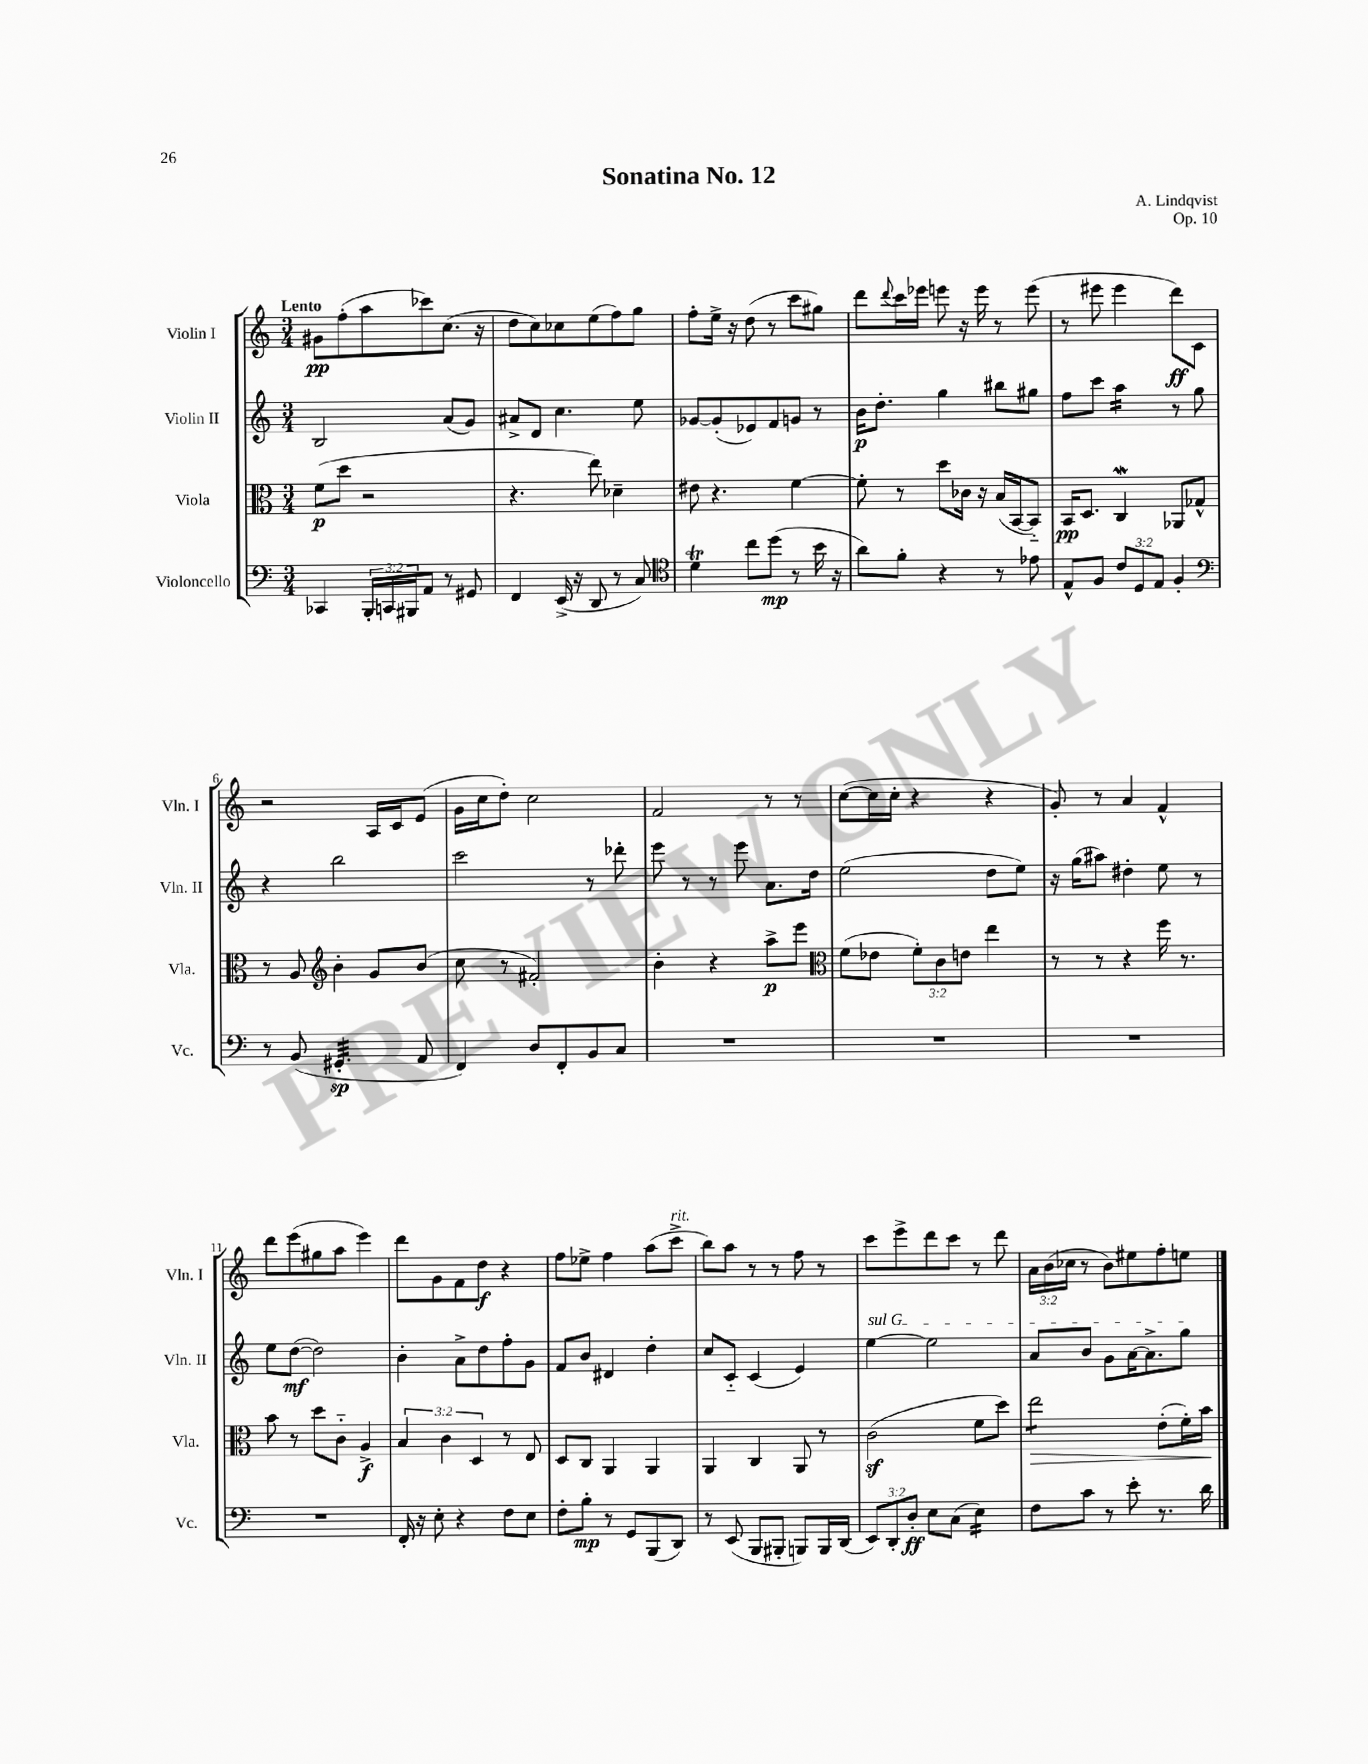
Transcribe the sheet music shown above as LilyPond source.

\header { title = "Sonatina No. 12" composer = "A. Lindqvist" opus = "Op. 10" }
<<
\new StaffGroup <<
\new Staff = "s0" \with { instrumentName = "Violin I" shortInstrumentName = "Vln. I" } {
    \clef treble \key c \major \numericTimeSignature \time 3/4 \override Staff.TupletNumber.text = #tuplet-number::calc-fraction-text \tempo "Lento"
    gis'8\pp f''8-.( a''8 ces'''8) c''8.( r16 |
    d''8 c''8) ces''8 e''8( f''8) g''8 |
    f''8-. e''16-> r16 d''8( r8 c'''8 gis''8) |
    d'''8 \appoggiatura { d'''8 } c'''16 ees'''16 e'''8 r16 e'''16 r8 e'''8( |
    r8 eis'''8 eis'''4 d'''8\ff) c'8 |
    r2 a16 c'16 e'8( |
    g'16 c''16 d''8-.) c''2 |
    f'2 r8 r8 |
    c''8~( c''16 c''16-. r4 r4 |
    g'8-.) r8 a'4 f'4-^ |
    d'''8 e'''8( gis''8 a''8 e'''4) |
    d'''8 g'8 f'8 d''8\f r4 |
    f''8 ees''8-> f''4 a''8( c'''8->^\markup { \italic "rit." } |
    b''8) a''8 r8 r8 f''8 r8 |
    c'''8 e'''8-> d'''8 c'''8 r8 d'''8 |
    \tuplet 3/2 { a'16 b'16( ces''16 } r8 b'8) eis''8 f''8-. e''8 \bar "|." |
}
\new Staff = "s1" \with { instrumentName = "Violin II" shortInstrumentName = "Vln. II" } {
    \clef treble \key c \major \numericTimeSignature \time 3/4
    b2 a'8( g'8) |
    ais'8-> d'8 c''4. e''8 |
    ges'8~ ges'8-.( ees'8) f'8 g'8 r8 |
    b'16\p d''8.-. g''4 bis''8 gis''8 |
    f''8 c'''8 a''4:16 r8 g''8 |
    r4 b''2 |
    c'''2 r8 des'''8-. |
    e'''8 r8 r8 e'''8 a'8. d''16 |
    e''2( d''8 e''8) |
    r16 g''16( ais''8) dis''4-. e''8 r8 |
    e''8 d''8~\mf( d''2) |
    b'4-. a'8-> d''8 f''8-. g'8 |
    f'8 b'8 dis'4 d''4-. |
    c''8 c'8-_ c'4( e'4) |
    \once \override TextSpanner.bound-details.left.text = \markup { \italic "sul G" } e''4~\startTextSpan e''2 |
    a'8 b'8 g'8 a'16~ a'8.-> g''8\stopTextSpan \bar "|." |
}
\new Staff = "s2" \with { instrumentName = "Viola" shortInstrumentName = "Vla." } {
    \clef alto \key c \major \numericTimeSignature \time 3/4 \override Staff.TupletNumber.text = #tuplet-number::calc-fraction-text
    f'8\p( d''8 r2 |
    r4. e''8) des'4-- |
    eis'8 r4. f'4~ |
    f'8-. r8 d''8 ces'16 r16 b16( b,16~ b,8-_) |
    b,16\pp d8. c4\mordent aes,8 ges8-^ |
    r8 a8 \clef treble b'4-. g'8 b'8( |
    c''8 r8 fis'2-.) |
    b'4-. r4 a''8->\p e'''8 |
    \clef alto f'8( ees'8 \tuplet 3/2 { f'8-.) c'8 e'8 } e''4 |
    r8 r8 r4 f''16 r8. |
    b'8 r8 d''8 c'8-_ a4->\f |
    \tuplet 3/2 { b4 c'4 d4 } r8 e8 |
    d8 c8 a,4 a,4 |
    a,4 c4 a,8 r8 |
    c'2\sf( f'8 d''8) |
    e''2:8\> e'8-.( f'16-.) b'16\! \bar "|." |
}
\new Staff = "s3" \with { instrumentName = "Violoncello" shortInstrumentName = "Vc." } {
    \clef bass \key c \major \numericTimeSignature \time 3/4 \override Staff.TupletNumber.text = #tuplet-number::calc-fraction-text
    ces,4 \tuplet 3/2 { b,,16-. c,16 bis,,16 } a,8 r8 gis,8 |
    f,4 e,16->( r16 d,8 r8 c8) |
    \clef tenor d'4\trill c''8 d''8\mp( r8 b'16 r16 |
    a'8) f'8-. r4 r8 ees'8 |
    e8-^ f8 \tuplet 3/2 { c'8 d8 e8 } f4-. |
    \clef bass r8 b,8( gis,4.:32-.\sp a,8 |
    f,4) d8 f,8-. b,8 c8 |
    R2. |
    R2. |
    R2. |
    R2. |
    f,16-. r16 e8-. r4 f8 e8 |
    f8-. b8-.\mp r8 g,8 b,,8( d,8) |
    r8 e,8( b,,8 bis,,8-. b,,8) b,,16 d,16( |
    \tuplet 3/2 { e,8) d,8-. d8-.\ff } e8 c8( e4:16) |
    f8 c'8 r8 e'8-. r8. d'16 \bar "|." |
}
>>
>>
